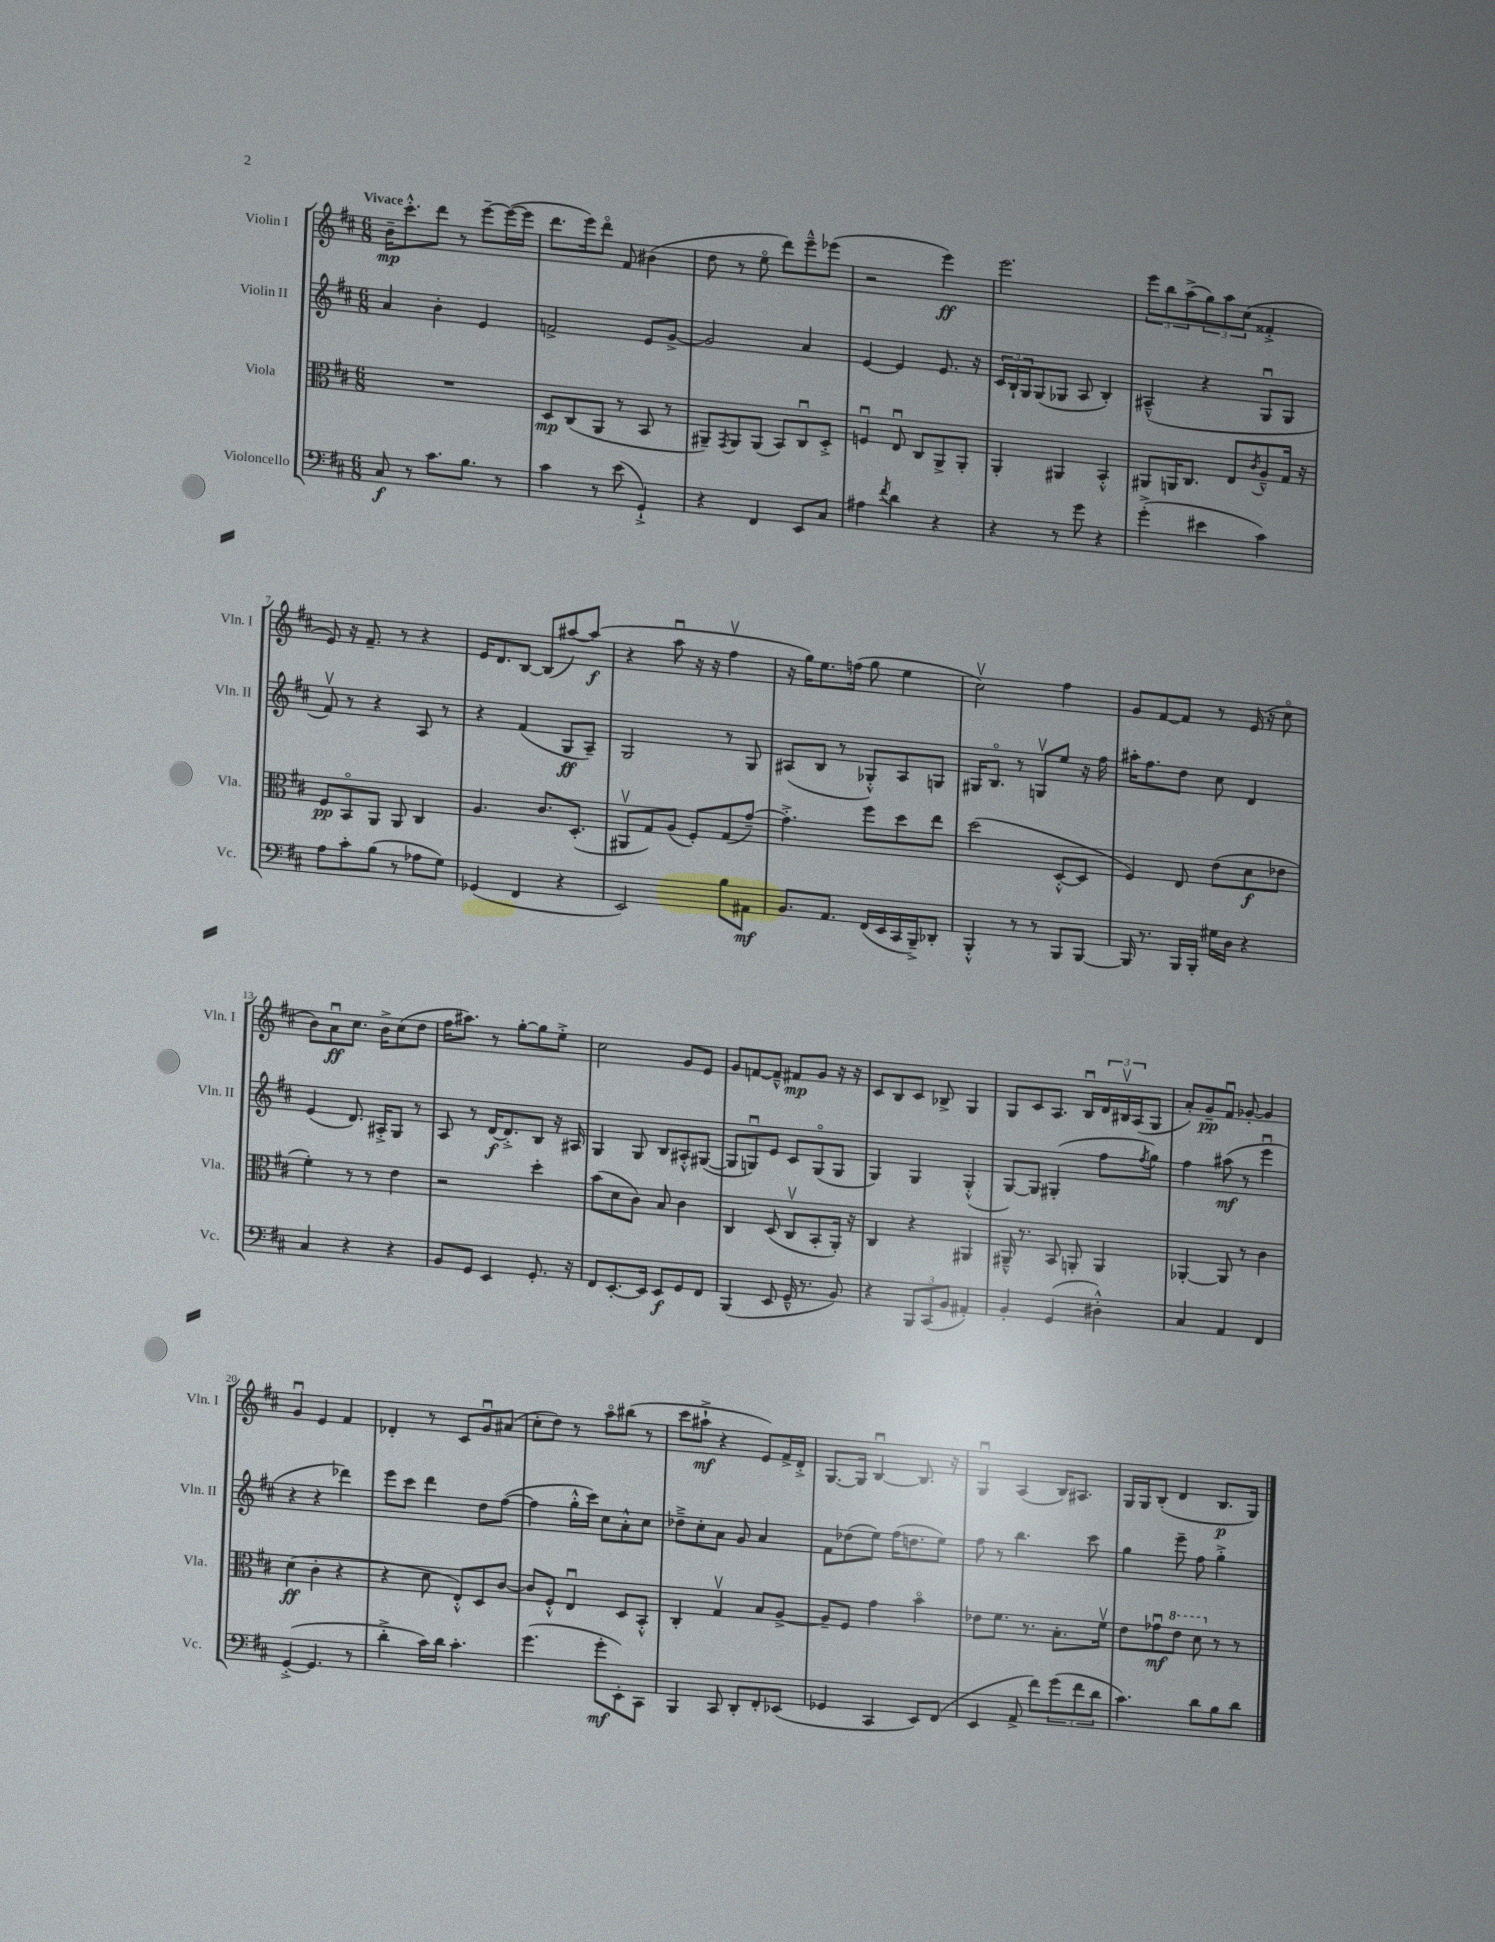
<<
\new StaffGroup <<
\new Staff = "s0" \with { instrumentName = "Violin I" shortInstrumentName = "Vln. I" } {
    \clef treble \key d \major \numericTimeSignature \time 6/8 \tempo "Vivace"
    b'16--\mp cis'''8.-.-^ d'''8 r8 e'''8~-- e'''16~( e'''16 |
    d'''8. e'''16) d'''8\flageolet fis'8 bis'4( |
    d''8 r8 e''8\flageolet d'''8) e'''8---^ ees'''8( |
    r2 e'''4\ff) |
    e'''2. |
    \tuplet 3/2 { e'''8 b''8 a''8->( } \tuplet 3/2 { g''8) a''8 cis''8( } fisis'4-.-> |
    e'8) r16 fis'8.-- r8 r4 |
    e'16 d'8. b8~ b8( ais''8~) ais''8\f( |
    r4 a''8\downbow r16 r16 fis''4\upbow |
    r16 g''16) e''8. f''16( g''8 e''4 |
    cis''2\upbow) fis''4 |
    g'8 fis'8~ fis'8 r8 e'16( r16 cis''8\flageolet |
    b'8) a'8\downbow\ff cis''8. b'16-> cis''8( d''8 |
    fis''16 ais''8.) r8 g''8~-. g''8 e''8-.-> |
    cis''2 g'8 e'8 |
    g'8 f'8~ f'8---^ fis'8\mp g'8 r16 r16 |
    cis'8 b8 cis'8 bes8-> g4 |
    g8 cis'8 a8. b16\downbow \tuplet 3/2 { d'16 bis16\upbow a16( } g8 |
    a'8-.) g'8--\pp fis'8\downbow ges'8~-. ges'4 |
    g'4\downbow e'4 fis'4 |
    des'4-. r8 cis'8 g'8\downbow ais'8( |
    cis''8-. d''8) r8 a''8\flageolet bis''8( r8 |
    cis'''8 ais''8-!->\mf r4 e'8) fis'16-> d'16-.-> |
    g8.~ g16 b4~\downbow b8. r16 |
    g4\downbow a4( b16) ais8. |
    g16 g16 b8-.( d'4 b8.\p g16) \bar "|." |
}
\new Staff = "s1" \with { instrumentName = "Violin II" shortInstrumentName = "Vln. II" } {
    \clef treble \key d \major \numericTimeSignature \time 6/8
    a'4 b'4-. e'4 |
    f'2-> e'8 g'8~-> |
    g'2 a'4 |
    e'4~ e'4 e'8. r16 |
    \tuplet 3/2 { cis'16 b16-! g16 } g8( ges8 a8 b4-.) |
    ais4---^( r4 g8\downbow g8 |
    fis'8\upbow) r8 r4 a8 r8 |
    r4 fis'4( g8\ff a8--) |
    g2 r8 g8 |
    ais8( b8 r8 ges8-.-^) ais8 g8 |
    gis16 b8.\flageolet r8 g8\upbow e''8 r16 fis''16 |
    ais''16-. fis''8. d''8 cis''8 d'4 |
    e'4( d'8.) ais16-.-> g8 r8 |
    a8 r8 d'16~\f d'8.-.-> b8 r16 ais16 |
    g4 g8 b8 ais8-.-^ gis8~( |
    gis8 g8\downbow) e'8 cis'8 g8\flageolet( g8 |
    g4) g4 g4-.-^( |
    g8~) g8 gis4-.( fis''8 \acciaccatura { fis''8 } g''8) |
    fis''4 ais''8\mf( r8 e'''4\downbow |
    r4 r4 des'''4) |
    e'''8 cis'''8 d'''4 d''8 fis''8~( |
    fis''4 g''16-.-^ cis'''16) cis''8 a'8-.-^ cis''8 |
    des''8---> cis''8-. a'8 g'8 a'4 |
    fis'8 des''8( e''8) fis''16( d''8. e''8) |
    fis''8 r8 b''4. cis'''8 |
    g''4 e'''8-- fis''8 g''4-.-> \bar "|." |
}
\new Staff = "s2" \with { instrumentName = "Viola" shortInstrumentName = "Vla." } {
    \clef alto \key d \major \numericTimeSignature \time 6/8
    R2. |
    d8\mp cis8( a,8 r8 b,8 r8 |
    ais,8--) \acciaccatura { g,8 } ais,8 ais,8( b,8) cis8\downbow d8-.-> |
    f4\downbow e8\downbow cis8 a,8-> a,8-. |
    a,4-. ais,4 b,4-.-^ |
    ais,8 a,16 cis8. e8 \acciaccatura { cis'8 } a8---^ g16 r16 |
    fis8\pp b,8\flageolet a,8 a,8 cis4 |
    a4. cis'8. d8.-.( |
    ais,8\upbow g8) a8( fis8-.) g8( g'8~--) |
    g'4.-.-> fis''8 d''8 e''8 |
    d''2( d8~-.-^ d8 |
    fis4) e8 e'8( d'8\f ees'8 |
    fis'4-.) r8 r8 e'4 |
    r2 d''4-. |
    b'8( d'8 cis'8) b8 cis'4 |
    cis4 d8( cis8\upbow b,8-. a,16-.) r16 |
    cis4 r4 ais,4 |
    ais,16---^ r8. b,8 a,8-. a,4 |
    aes,4~-. aes,8 r8 cis'4 |
    d'4\ff( cis'4-. r4 |
    r4 d'8 e8-.-^) d8 cis'8~ |
    cis'8 fis8-.-^ e4\downbow d8 b,8-.-^ |
    cis4-. g4\upbow b8 a8~-> |
    a8-- fis8 g'4 b'4\flageolet |
    ees'8 fis'8. r8. b8.-. fis'16\upbow |
    e'8 ges'8\downbow\mf \ottava #1 e''8 d''8 \ottava #0 r8 r8 \bar "|." |
}
\new Staff = "s3" \with { instrumentName = "Violoncello" shortInstrumentName = "Vc." } {
    \clef bass \key d \major \numericTimeSignature \time 6/8
    cis8\f r8 cis'8. b8. r8 |
    cis'4 r8 e'8( g,4-!->) |
    r4 fis,4 e,8 cis8 |
    ais4 \acciaccatura { fis'8 } d'4 r4 |
    r4 r8 g'8 r4 |
    g'4-.->( eis'4 cis'4) |
    a8 cis'8-. b8( r8 aes8 g8) |
    ges,4( fis,4 r4 |
    e,2) b8 ais,8\mf |
    b,8. a,8. fis,16( e,16 cis,16 b,,16--->) des,8-. |
    b,,4-.-^ r8 r8 b,,8 b,,8~ |
    b,,16 r8. b,,16 b,,16-. gis16 d16 r4 |
    cis4 r4 r4 |
    b,8 g,8 e,4 g,8.-. r16 |
    fis,8 e,8.~-. e,16 e,8\f g,8 fis,8 |
    b,,4( e,8 g,16---^ r8. b,8) |
    r4 \tuplet 3/2 { b,,8 cis,8( b,8 } ais,4-.) |
    b,4-. g,4( dis4-.-^) |
    cis4 a,4 fis,4 |
    g,4~-.->( g,4. r8 |
    d'4-.-> cis'16) d'16 cis'4.-. |
    g'4.( g'8-.\mf e,8-.) cis,8 |
    b,,4 cis,8 d,8-. fis,8-. ees,8( |
    ges,4 cis,4 e,8) fis,8( |
    e,4 a,8-> fis'8) \tuplet 3/2 { g'8( fis'8 d'8 } |
    cis'4.) d'8 b8 d'8 \bar "|." |
}
>>
>>
